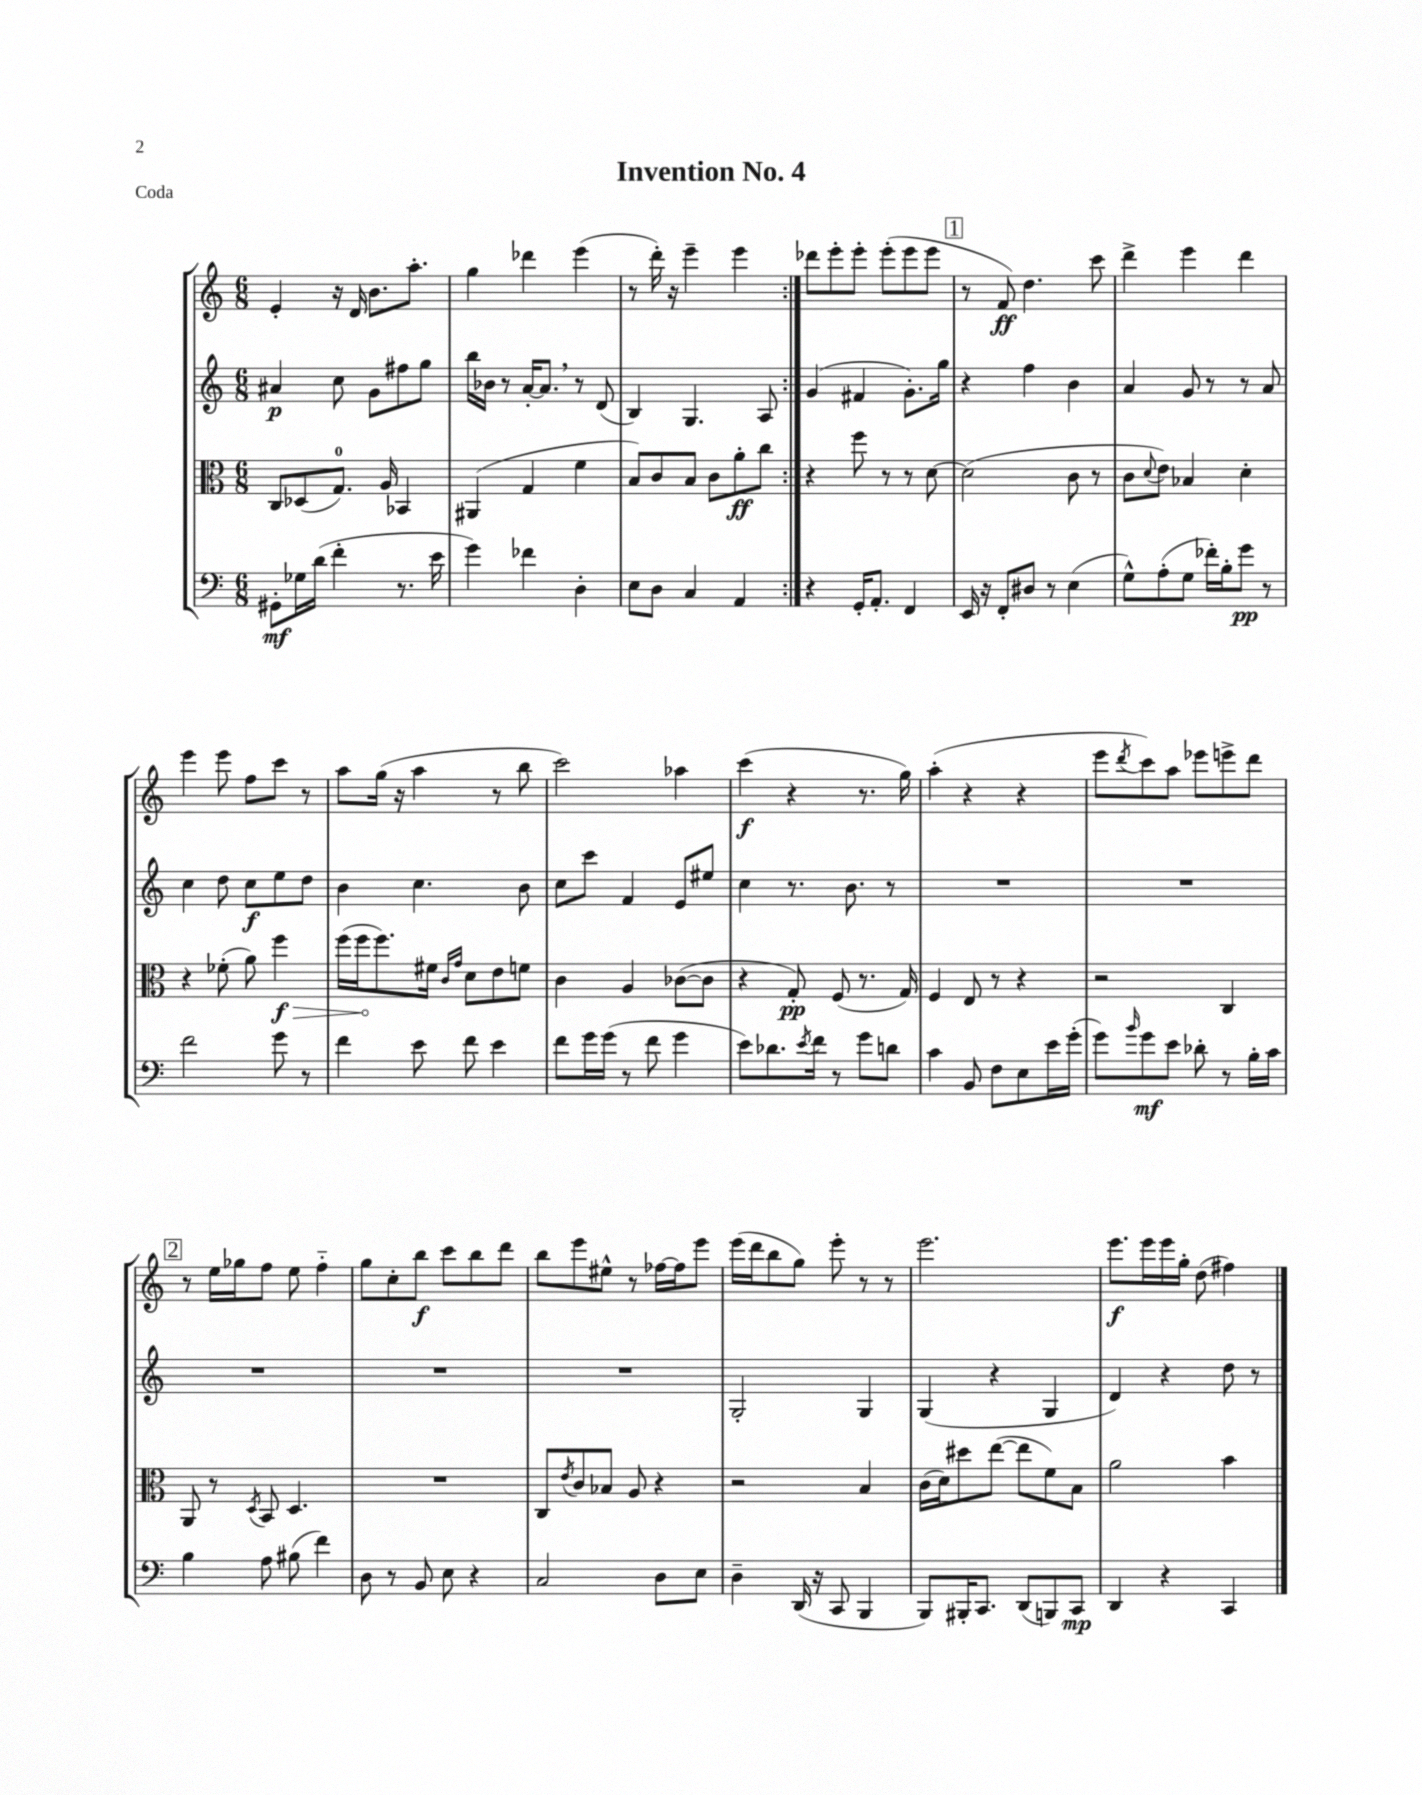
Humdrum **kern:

**kern	**dynam	**kern	**dynam	**kern	**dynam	**kern	**dynam
*part4	*part4	*part3	*part3	*part2	*part2	*part1	*part1
*staff4	*staff4	*staff3	*staff3	*staff2	*staff2	*staff1	*staff1
*clefF4	*	*clefC3	*	*clefG2	*	*clefG2	*
*k[]	*	*k[]	*	*k[]	*	*k[]	*
*M6/8	*	*M6/8	*	*M6/8	*	*M6/8	*
=1	=1	=1	=1	=1	=1	=1	=1
8GG#X'\L	mf	8C/L	.	4a#X/	p	4e'/	.
16G-X\L	.	(8D-X/	.	.	.	.	.
(16d\JJ	.	.	.	.	.	.	.
4f'\	.	8.G/J)	.	8cc\	.	16r	.
.	.	.	.	.	.	16d/	.
.	.	.	.	8g\L	.	8.b\L	.
.	.	16A/	.	.	.	.	.
8.r	.	4BB-X/	.	8ff#X\	.	.	.
.	.	.	.	.	.	8.aa'\J	.
.	.	.	.	8gg\J	.	.	.
16e\	.	.	.	.	.	.	.
=2	=2	=2	=2	=2	=2	=2	=2
4g\)	.	(4AA#X/	.	16bb\LL	.	4gg\	.
.	.	.	.	16b-X\JJ	.	.	.
.	.	.	.	8r	.	.	.
4f-X\	.	4G/	.	[16a'/KL	.	4ddd-X\	.
.	.	.	.	8.a,/J]	.	.	.
4D'\	.	4f\	.	8r	.	(4eee\	.
.	.	.	.	(8d/	.	.	.
=3	=3	=3	=3	=3	=3	=3	=3
8E\L	.	8B/L)	.	4B/)	.	8r	.
8D\J	.	8c/	.	.	.	16ddd'\)	.
.	.	.	.	.	.	16r	.
4C/	.	8B/J	.	4.G/	.	4eee~\	.
.	.	8c\L	.	.	.	.	.
4AA/	.	8a'\	ff	.	.	4eee\	.
.	.	8cc\J	.	8A/	.	.	.
=4:|!	=4:|!	=4:|!	=4:|!	=4:|!	=4:|!	=4:|!	=4:|!
4r	.	4r	.	(4g/	.	8ddd-X\L	.
.	.	.	.	.	.	8eee'\	.
16GG'/KL	.	8ff\	.	4f#X/	.	8eee'\J	.
8.AA'/J	.	.	.	.	.	.	.
.	.	8r	.	.	.	(8eee'\L	.
4FF/	.	8r	.	8.g'\L)	.	8eee\	.
.	.	[8d\	.	.	.	8eee\J	.
.	.	.	.	16gg\Jk	.	.	.
!!LO:REH:place=s1:t=1
=5	=5	=5	=5	=5	=5	=5	=5
16EE/	.	(2d\]	.	4r	.	8r	.
16r	.	.	.	.	.	.	.
8FF'/L	.	.	.	.	.	8f/)	ff
8D#X/J	.	.	.	4ff\	.	4.dd\	.
8r	.	.	.	.	.	.	.
(4E\	.	8c\	.	4b\	.	.	.
.	.	8r	.	.	.	8ccc\	.
=6	=6	=6	=6	=6	=6	=6	=6
8G^^\L)	.	8c\L	.	4a/	.	4ddd^\	.
.	.	8qqd/	.	.	.	.	.
(8A'\	.	8e\J)	.	.	.	.	.
8G\J	.	4B-X/	.	8g/	.	4eee\	.
16f-X'\LL)	.	.	.	8r	.	.	.
16B'\J	.	.	.	.	.	.	.
8g\J	pp	4d'\	.	8r	.	4ddd\	.
8r	.	.	.	8a/	.	.	.
!!LO:LB:g=z
=7	=7	=7	=7	=7	=7	=7	=7
2f\	.	4r	.	4cc\	.	4eee\	.
.	.	(8f-X'\	.	8dd\	.	8eee\	.
.	.	8a\)	.	8cc\L	f	8ff\L	.
!	!	!	!LO:HP:b	!	!	!	!
8g\	.	4ff\	> f	8ee\	.	8ccc\J	.
8r	.	.	.	8dd\J	.	8r	.
=8	=8	=8	=8	=8	=8	=8	=8
4f\	.	(16ff\LL	.	4b\	.	8aa\L	.
.	.	16ff\J	.	.	.	.	.
.	.	8.ff\)	]	.	.	(16gg\Jk	.
.	.	.	.	.	.	16r	.
8e\	.	.	.	4.cc\	.	4aa\	.
.	.	16f#X\Jk	.	.	.	.	.
.	.	16qqc/LL	.	.	.	.	.
.	.	16qqg/JJ	.	.	.	.	.
8f\	.	8d\L	.	.	.	.	.
4e\	.	8e\	.	.	.	8r	.
.	.	8fn\J	.	8b\	.	8bb\	.
=9	=9	=9	=9	=9	=9	=9	=9
8f\L	.	4c\	.	8cc\L	.	2ccc\)	.
16g\L	.	.	.	8ccc\J	.	.	.
(16g\JJ	.	.	.	.	.	.	.
8r	.	4A/	.	4f/	.	.	.
8f\	.	.	.	.	.	.	.
4g\	.	([8c-X\L	.	8e/L	.	4aa-X\	.
.	.	8c-\J]	.	8ee#X/J	.	.	.
=10	=10	=10	=10	=10	=10	=10	=10
8e\L)	.	4r	.	4cc\	.	(4ccc\	f
8.d-X\	.	.	.	.	.	.	.
.	.	8G'/)	pp	8.r	.	4r	.
8qe/	.	.	.	.	.	.	.
16f\Jk	.	.	.	.	.	.	.
8r	.	(8F/	.	.	.	.	.
.	.	.	.	8.b\	.	.	.
8g\L	.	8.r	.	.	.	8.r	.
8dn\J	.	.	.	8r	.	.	.
.	.	16G/)	.	.	.	16gg\)	.
=11	=11	=11	=11	=11	=11	=11	=11
4c\	.	4F/	.	2.r	.	(4aa'\	.
8BB/	.	8E/	.	.	.	4r	.
8F\L	.	8r	.	.	.	.	.
8E\	.	4r	.	.	.	4r	.
16e\L	.	.	.	.	.	.	.
(16g'\JJ	.	.	.	.	.	.	.
=12	=12	=12	=12	=12	=12	=12	=12
8g\L)	.	2r	.	2.r	.	8eee\L	.
16qqb/	.	.	.	.	.	8qddd/	.
8g\	mf	.	.	.	.	8ccc\)	.
8e\J	.	.	.	.	.	8aa\J	.
8d-X'\	.	.	.	.	.	8eee-X\L	.
8r	.	4C/	.	.	.	8eeen^\	.
16B'\LL	.	.	.	.	.	8ddd\J	.
16c\JJ	.	.	.	.	.	.	.
!!LO:LB:g=z
!!LO:REH:place=s1:t=2
=13	=13	=13	=13	=13	=13	=13	=13
4B\	.	8AA/	.	2.r	.	8r	.
.	.	8r	.	.	.	16ee\LL	.
.	.	.	.	.	.	16gg-X\J	.
.	.	8qD/	.	.	.	.	.
8A\	.	8BB/	.	.	.	8ff\J	.
(8B#X\	.	4.D/	.	.	.	8ee\	.
4f\)	.	.	.	.	.	4ff\	.
=14	=14	=14	=14	=14	=14	=14	=14
8D\	.	2.r	.	2.r	.	8gg\L	.
8r	.	.	.	.	.	8cc'\	.
8BB/	.	.	.	.	.	8bb\J	f
8E\	.	.	.	.	.	8ccc\L	.
4r	.	.	.	.	.	8bb\	.
.	.	.	.	.	.	8ddd\J	.
=15	=15	=15	=15	=15	=15	=15	=15
2C/	.	8C/L	.	2.r	.	8bb\L	.
.	.	8qe/	.	.	.	.	.
.	.	8c/	.	.	.	8eee\	.
.	.	8B-X/J	.	.	.	8ee#X^^\J	.
.	.	8A/	.	.	.	8r	.
8D\L	.	4r	.	.	.	[16ff-X\LL	.
.	.	.	.	.	.	16ff-\J]	.
8E\J	.	.	.	.	.	8eee\J	.
=16	=16	=16	=16	=16	=16	=16	=16
4D~\	.	2r	.	2G'/	.	(16eee\LL	.
.	.	.	.	.	.	16ddd\J	.
.	.	.	.	.	.	8bb\	.
(16DD/	.	.	.	.	.	8gg\J)	.
16r	.	.	.	.	.	.	.
8CC/	.	.	.	.	.	8eee'\	.
4BBB/	.	4B/	.	4G/	.	8r	.
.	.	.	.	.	.	8r	.
=17	=17	=17	=17	=17	=17	=17	=17
8BBB/L)	.	(16c\LL	.	(4G/	.	2.eee\	.
.	.	16d\J)	.	.	.	.	.
16BBB#X'/K	.	8dd#X\	.	.	.	.	.
8.CC/J	.	.	.	.	.	.	.
.	.	([8ee\J	.	4r	.	.	.
(8DD/L	.	8ee\L]	.	.	.	.	.
8BBBn/)	.	8f\)	.	4G/	.	.	.
8CC/J	mp	8B\J	.	.	.	.	.
=18	=18	=18	=18	=18	=18	=18	=18
4DD/	.	2a\	.	4d/)	.	8.eee\L	f
.	.	.	.	.	.	16eee\L	.
4r	.	.	.	4r	.	16eee\	.
.	.	.	.	.	.	16gg'\JJ	.
.	.	.	.	.	.	(8dd\	.
4CC/	.	4b\	.	8dd\	.	4ff#X\)	.
.	.	.	.	8r	.	.	.
==	==	==	==	==	==	==	==
*-	*-	*-	*-	*-	*-	*-	*-
